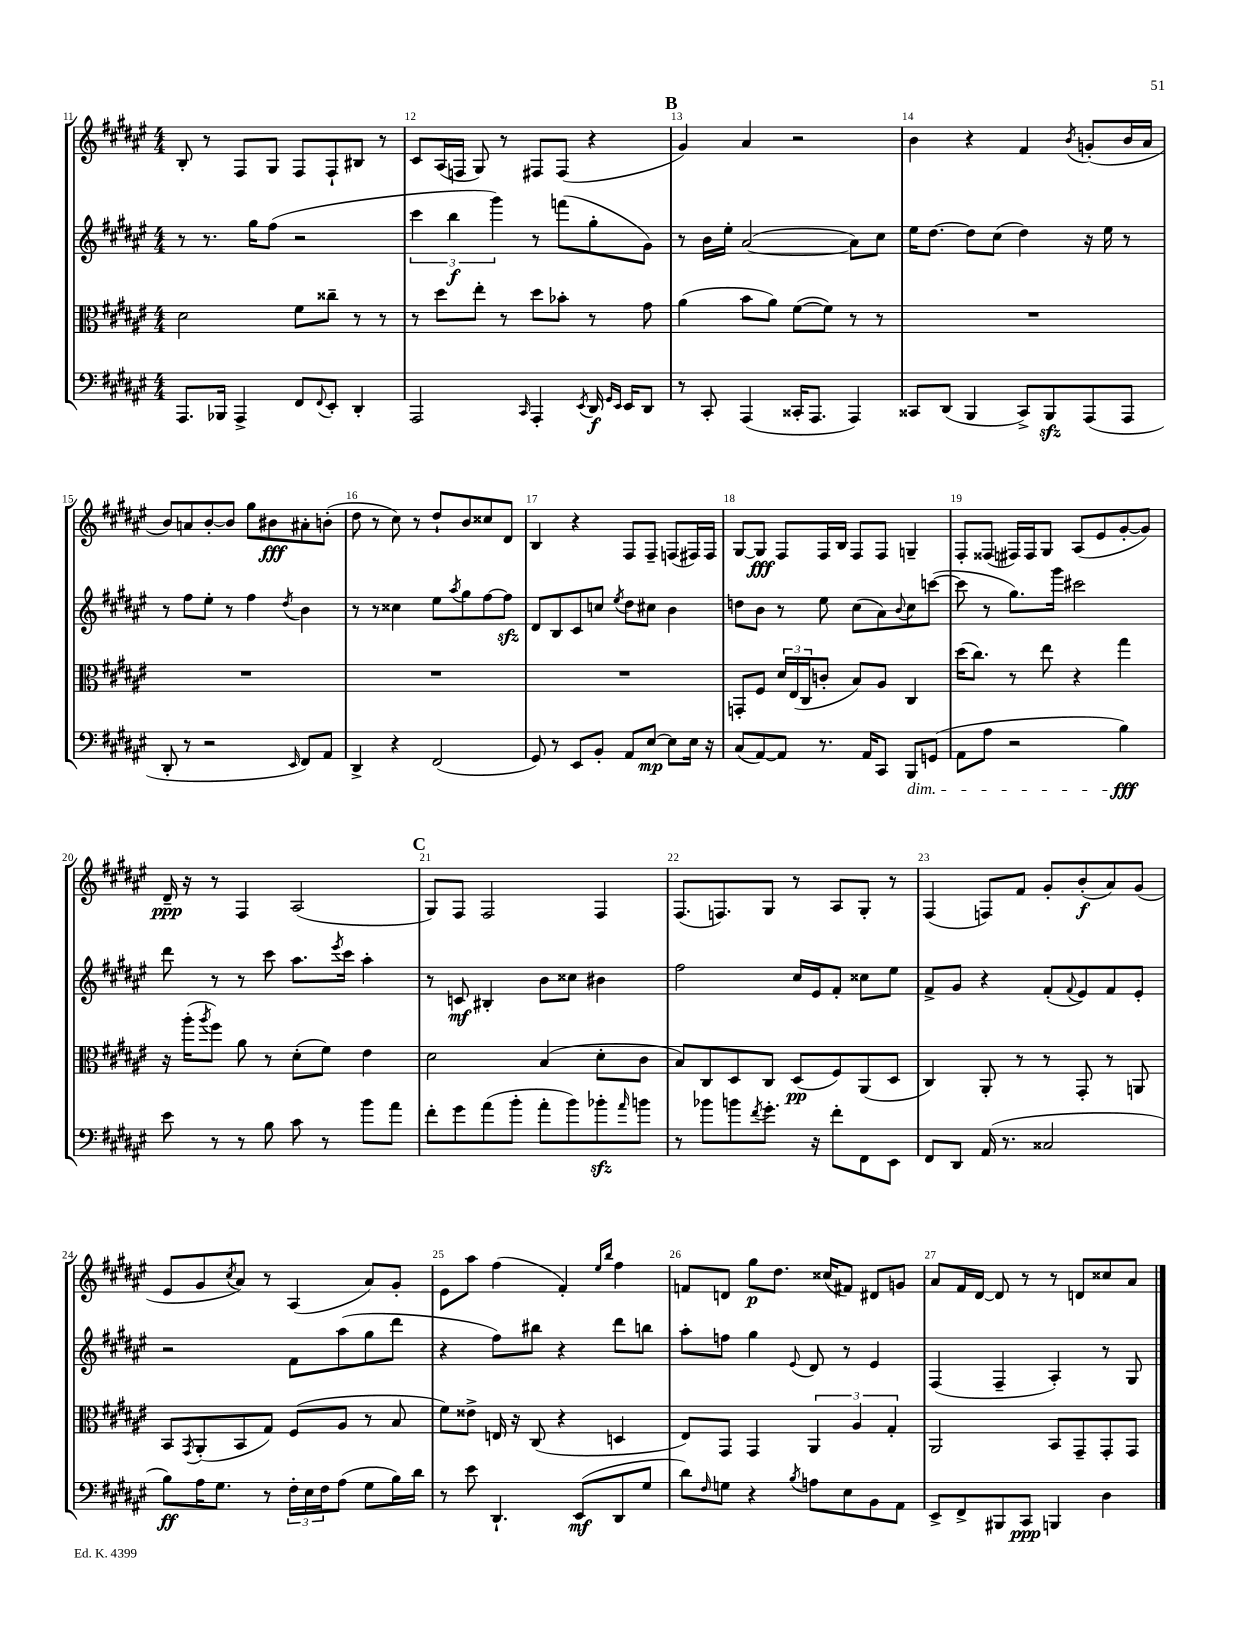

**kern	**dynam	**kern	**dynam	**kern	**dynam	**kern	**dynam
*part4	*part4	*part3	*part3	*part2	*part2	*part1	*part1
*staff4	*staff4	*staff3	*staff3	*staff2	*staff2	*staff1	*staff1
*clefF4	*	*clefC3	*	*clefG2	*	*clefG2	*
*k[f#c#g#d#a#e#]	*	*k[f#c#g#d#a#e#]	*	*k[f#c#g#d#a#e#]	*	*k[f#c#g#d#a#e#]	*
*M4/4	*	*M4/4	*	*M4/4	*	*M4/4	*
=11	=11	=11	=11	=11	=11	=11	=11
8.AAA#/L	.	2d#\	.	8r	.	8B'/	.
.	.	.	.	8.r	.	8r	.
16BBB-X/Jk	.	.	.	.	.	.	.
4AAA#^/	.	.	.	.	.	8F#/L	.
.	.	.	.	16gg#\KL	.	.	.
.	.	.	.	(8ff#\J	.	8G#/J	.
8FF#/L	.	8f#\L	.	2r	.	8F#/L	.
8qqFF#/	.	.	.	.	.	.	.
8EE#'/J	.	8cc##X~\J	.	.	.	8F#`/	.
4DD#'/	.	8r	.	.	.	8B#X/J	.
.	.	8r	.	.	.	8r	.
=12	=12	=12	=12	=12	=12	=12	=12
2AAA#/	.	8r	.	6ccc#\	.	8c#/L	.
.	.	8dd#\L	.	.	.	(16A#/L	.
.	.	.	.	6bb\	f	.	.
.	.	.	.	.	.	16Fn/JJ	.
.	.	8ee#'\J	.	.	.	8G#/)	.
.	.	.	.	6ggg#\)	.	.	.
.	.	8r	.	.	.	8r	.
16qqCC#/	.	.	.	.	.	.	.
4AAA#'/	.	8dd#\L	.	8r	.	8F#X/L	.
.	.	8b-X'\J	.	(8fffn\L	.	(8F#/J	.
8qEE#/	.	.	.	.	.	.	.
16DD#/	f	8r	.	8gg#'\	.	4r	.
16qqGG#/LL	.	.	.	.	.	.	.
16qqEE#/JJ	.	.	.	.	.	.	.
16EE#/KL	.	.	.	.	.	.	.
8DD#/J	.	8g#\	.	8g#\J)	.	.	.
!!LO:REH:place=s1:t=B
=13	=13	=13	=13	=13	=13	=13	=13
8r	.	(4a#\	.	8r	.	4g#/)	.
8CC#'/	.	.	.	16b\LL	.	.	.
.	.	.	.	16ee#'\JJ	.	.	.
(4AAA#/	.	8b\L	.	([2a#/	.	4a#/	.
.	.	8a#\J)	.	.	.	.	.
16CC##X'/KL	.	([8f#\L	.	.	.	2r	.
8.AAA#/J	.	.	.	.	.	.	.
.	.	8f#\J])	.	.	.	.	.
4AAA#/)	.	8r	.	8a#\L])	.	.	.
.	.	8r	.	8cc#\J	.	.	.
=14	=14	=14	=14	=14	=14	=14	=14
8CC##X/L	.	1r	.	16ee#\KL	.	4b\	.
.	.	.	.	[8.dd#\J	.	.	.
(8DD#/J	.	.	.	.	.	.	.
4BBB/	.	.	.	8dd#\L]	.	4r	.
.	.	.	.	(8cc#\J	.	.	.
8CC##^/L)	.	.	.	4dd#\)	.	4f#/	.
8BBBzz/	.	.	.	.	.	.	.
.	.	.	.	.	.	8qb/	.
(8AAA#/	.	.	.	16r	.	(8gn'/L	.
.	.	.	.	16ee#\	.	.	.
8AAA#/J	.	.	.	8r	.	16b/L	.
.	.	.	.	.	.	16a#/JJ	.
!!LO:LB:g=z
=15	=15	=15	=15	=15	=15	=15	=15
8DD#'/	.	1r	.	8r	.	8b/L)	.
8r	.	.	.	8ff#\L	.	8an/	.
2r	.	.	.	8ee#'\J	.	[8b'/	.
.	.	.	.	8r	.	8b/J]	.
.	.	.	.	4ff#\	.	8gg#\L	.
.	.	.	.	.	.	8b#X\	fff
16qqEE#/	.	.	.	8qdd#/	.	.	.
8FF#/L)	.	.	.	4b\	.	8a#X'\	.
8AA#/J	.	.	.	.	.	(8bn'\J	.
=16	=16	=16	=16	=16	=16	=16	=16
4DD#^/	.	1r	.	8r	.	8dd#\	.
.	.	.	.	8r	.	8r	.
4r	.	.	.	4cc##X\	.	8cc#\)	.
.	.	.	.	.	.	8r	.
(2FF#/	.	.	.	8ee#\L	.	8dd#`/L	.
.	.	.	.	8qaa#/	.	.	.
.	.	.	.	8gg#\	.	8b/	.
.	.	.	.	[8ff#\	.	8cc##X/	.
.	.	.	.	8ff#zz\J]	.	8d#/J	.
=17	=17	=17	=17	=17	=17	=17	=17
8GG#/)	.	1r	.	8d#/L	.	4B/	.
8r	.	.	.	8B/	.	.	.
8EE#/L	.	.	.	8c#/	.	4r	.
8BB'/J	.	.	.	8ccn/J	.	.	.
.	.	.	.	8qee#/	.	.	.
8AA#/L	.	.	.	8dd#\L	.	8F#/L	.
[8E#/J	mp	.	.	8cc#X\J	.	8F#~/J	.
8E#\L]	.	.	.	4b\	.	(8Fn/L	.
16E#\Jk	.	.	.	.	.	16F#X/L)	.
16r	.	.	.	.	.	16F#/JJ	.
=18	=18	=18	=18	=18	=18	=18	=18
(8C#/L	.	8GGn'/L	.	8ddn\L	.	[8G#/L	.
[8AA#/)	.	8F#/J	.	8b\J	.	8G#/J]	fff
8AA#/J]	.	24d#/LL	.	8r	.	8F#/L	.
.	.	(24E#/	.	.	.	.	.
.	.	24C#/J	.	.	.	.	.
8.r	.	8cn'/J	.	8ee#\	.	16F#/L	.
.	.	.	.	.	.	16B/JJ	.
.	.	8B/L)	.	(8cc#\L	.	8F#/L	.
16AA#/KL	.	.	.	.	.	.	.
8CC#/J	.	8A#/J	.	8a#\)	.	8F#/J	.
.	.	.	.	8qqb/	.	.	.
!LO:TX:b:i:t=dim.	!	!	!	!	!	!	!
8BBB/L	.	4C#/	.	8cc#\	.	4Gn~/	.
(8GGn/J	.	.	.	([8cccn\J	.	.	.
=19	=19	=19	=19	=19	=19	=19	=19
8AA#\L	.	(16dd#\KL	.	8ccc\]	.	8F#'/L	.
.	.	8.cc#\J)	.	.	.	.	.
8A#\J	.	.	.	8r	.	(8F##X/J	.
2r	.	8r	.	8.gg#\L)	.	16F#X/LL)	.
.	.	.	.	.	.	16F#/J	.
.	.	8ee#\	.	.	.	8G#/J	.
.	.	.	.	16ggg#\Jk	.	.	.
.	.	4r	.	2ccc#X\	.	(8A#/L	.
.	.	.	.	.	.	8e#/	.
4B\)	fff	4gg#\	.	.	.	[8g#'/	.
.	.	.	.	.	.	8g#/J])	.
!!LO:LB:g=z
=20	=20	=20	=20	=20	=20	=20	=20
8e#\	.	16r	.	8ddd#\	.	16d#~/	ppp
.	.	(16aa#'\KL	.	.	.	16r	.
.	.	8qaa#/	.	.	.	.	.
8r	.	8ff#\J)	.	8r	.	8r	.
8r	.	8a#\	.	8r	.	4F#/	.
8B\	.	8r	.	8ccc#\	.	.	.
8c#\	.	(8d#'\L	.	8.aa#\L	.	(2A#/	.
8r	.	8f#\J)	.	.	.	.	.
.	.	.	.	8qeee#/	.	.	.
.	.	.	.	16ccc#\Jk	.	.	.
8b\L	.	4e#\	.	4aa#'\	.	.	.
8a#\J	.	.	.	.	.	.	.
!!LO:REH:place=s1:t=C
=21	=21	=21	=21	=21	=21	=21	=21
8f#'\L	.	2d#\	.	8r	.	8G#/L)	.
8g#\	.	.	.	8cn/	mf	8F#/J	.
(8a#\	.	.	.	4B#X'/	.	2F#/	.
8b'\J	.	.	.	.	.	.	.
8a#'\L	.	(4B/	.	8b\L	.	.	.
8b\)	.	.	.	8cc##X\J	.	.	.
8b-Xzz'\	.	8d#'\L	.	4b#X\	.	4F#/	.
16qqa#/	.	.	.	.	.	.	.
8bn\J	.	8c#\J	.	.	.	.	.
=22	=22	=22	=22	=22	=22	=22	=22
8r	.	8B/L)	.	2ff#\	.	(8.F#/L	.
8b-X\L	.	8C#/	.	.	.	.	.
.	.	.	.	.	.	8.Fn/)	.
8bn\	.	8D#/	.	.	.	.	.
8qf#/	.	.	.	.	.	.	.
8.g#'\J	.	8C#/J	.	.	.	8G#/J	.
.	.	(8D#/L	pp	16cc#/LL	.	8r	.
16r	.	.	.	16e#/J	.	.	.
8f#'\L	.	8F#/)	.	8f#'/J	.	8A#/L	.
8FF#\	.	(8AA#/	.	8cc##X\L	.	8G#'/J	.
8EE#\J	.	8D#/J	.	8ee#\J	.	8r	.
=23	=23	=23	=23	=23	=23	=23	=23
8FF#/L	.	4C#/)	.	8f#^/L	.	(4F#/	.
8DD#/J	.	.	.	8g#/J	.	.	.
(16AA#/	.	8AA#'/	.	4r	.	8Fn/L)	.
8.r	.	.	.	.	.	.	.
.	.	8r	.	.	.	8f#/J	.
2C##X/	.	8r	.	(8f#'/L	.	8g#'/L	.
.	.	.	.	8qqf#/	.	.	.
.	.	8GG#'/	.	8e#/)	.	(8b'/	f
.	.	8r	.	8f#/	.	8a#/)	.
.	.	8AAn/	.	8e#'/J	.	(8g#/J	.
!!LO:LB:g=z
=24	=24	=24	=24	=24	=24	=24	=24
8B\L)	ff	8BB/L	.	2r	.	8e#/L	.
.	.	8qGG#/	.	.	.	.	.
16A#\K	.	(8AA#'/	.	.	.	8g#/	.
8.G#\J	.	.	.	.	.	.	.
.	.	.	.	.	.	8qcc#/	.
.	.	8BB/	.	.	.	8a#/J)	.
8r	.	8G#/J)	.	.	.	8r	.
24F#'\LL	.	(8F#/L	.	8f#\L	.	(4A#/	.
24E#\	.	.	.	.	.	.	.
24F#\J	.	.	.	.	.	.	.
(8A#\J	.	8A#/J	.	(8aa#\	.	.	.
8G#\L	.	8r	.	8gg#\	.	8a#/L)	.
16B\L)	.	8B/	.	8ddd#\J	.	8g#'/J	.
16d#\JJ	.	.	.	.	.	.	.
=25	=25	=25	=25	=25	=25	=25	=25
8r	.	8f#\L)	.	4r	.	8e#\L	.
8e#\	.	8e##X^\J	.	.	.	8aa#\J	.
4.DD#`/	.	16En/	.	8ff#\L)	.	(4ff#\	.
.	.	16r	.	.	.	.	.
.	.	(8C#/	.	8bb#X\J	.	.	.
.	.	4r	.	4r	.	4f#'/)	.
(8EE#/L	mf	.	.	.	.	.	.
.	.	.	.	.	.	16qqee#/LL	.
.	.	.	.	.	.	16qqbb/JJ	.
8DD#/	.	4Dn/	.	8ddd#\L	.	4ff#\	.
8G#/J	.	.	.	8bbn\J	.	.	.
=26	=26	=26	=26	=26	=26	=26	=26
8d#\L)	.	8E#/L)	.	8aa#'\L	.	8fn/L	.
16qqF#/	.	.	.	.	.	.	.
8Gn\J	.	8GG#/J	.	8ffn\J	.	8dn/J	.
4r	.	4GG#/	.	4gg#\	.	8gg#\L	p
.	.	.	.	.	.	8.dd#\J	.
8qB/	.	.	.	8qqe#/	.	.	.
8An\L	.	6AA#/	.	8d#/	.	.	.
.	.	.	.	.	.	(16cc##X/KL	.
8E#\	.	.	.	8r	.	8f#X/J)	.
.	.	6A#/	.	.	.	.	.
8BB\	.	.	.	4e#/	.	8d#X/L	.
.	.	6G#'/	.	.	.	.	.
8AA#\J	.	.	.	.	.	8gn/J	.
=27	=27	=27	=27	=27	=27	=27	=27
8EE#^/L	.	2AA#/	.	(4F#/	.	8a#/L	.
8FF#^/	.	.	.	.	.	16f#/L	.
.	.	.	.	.	.	[16d#/JJ	.
8BBB#X/	.	.	.	4F#~/	.	8d#/]	.
8CC#/J	ppp	.	.	.	.	8r	.
4BBBn/	.	8BB/L	.	4A#'/)	.	8r	.
.	.	8GG#~/	.	.	.	8dn/L	.
4D#\	.	8GG#'/	.	8r	.	8cc##X/	.
.	.	8GG#/J	.	8G#/	.	8a#/J	.
==	==	==	==	==	==	==	==
*-	*-	*-	*-	*-	*-	*-	*-
